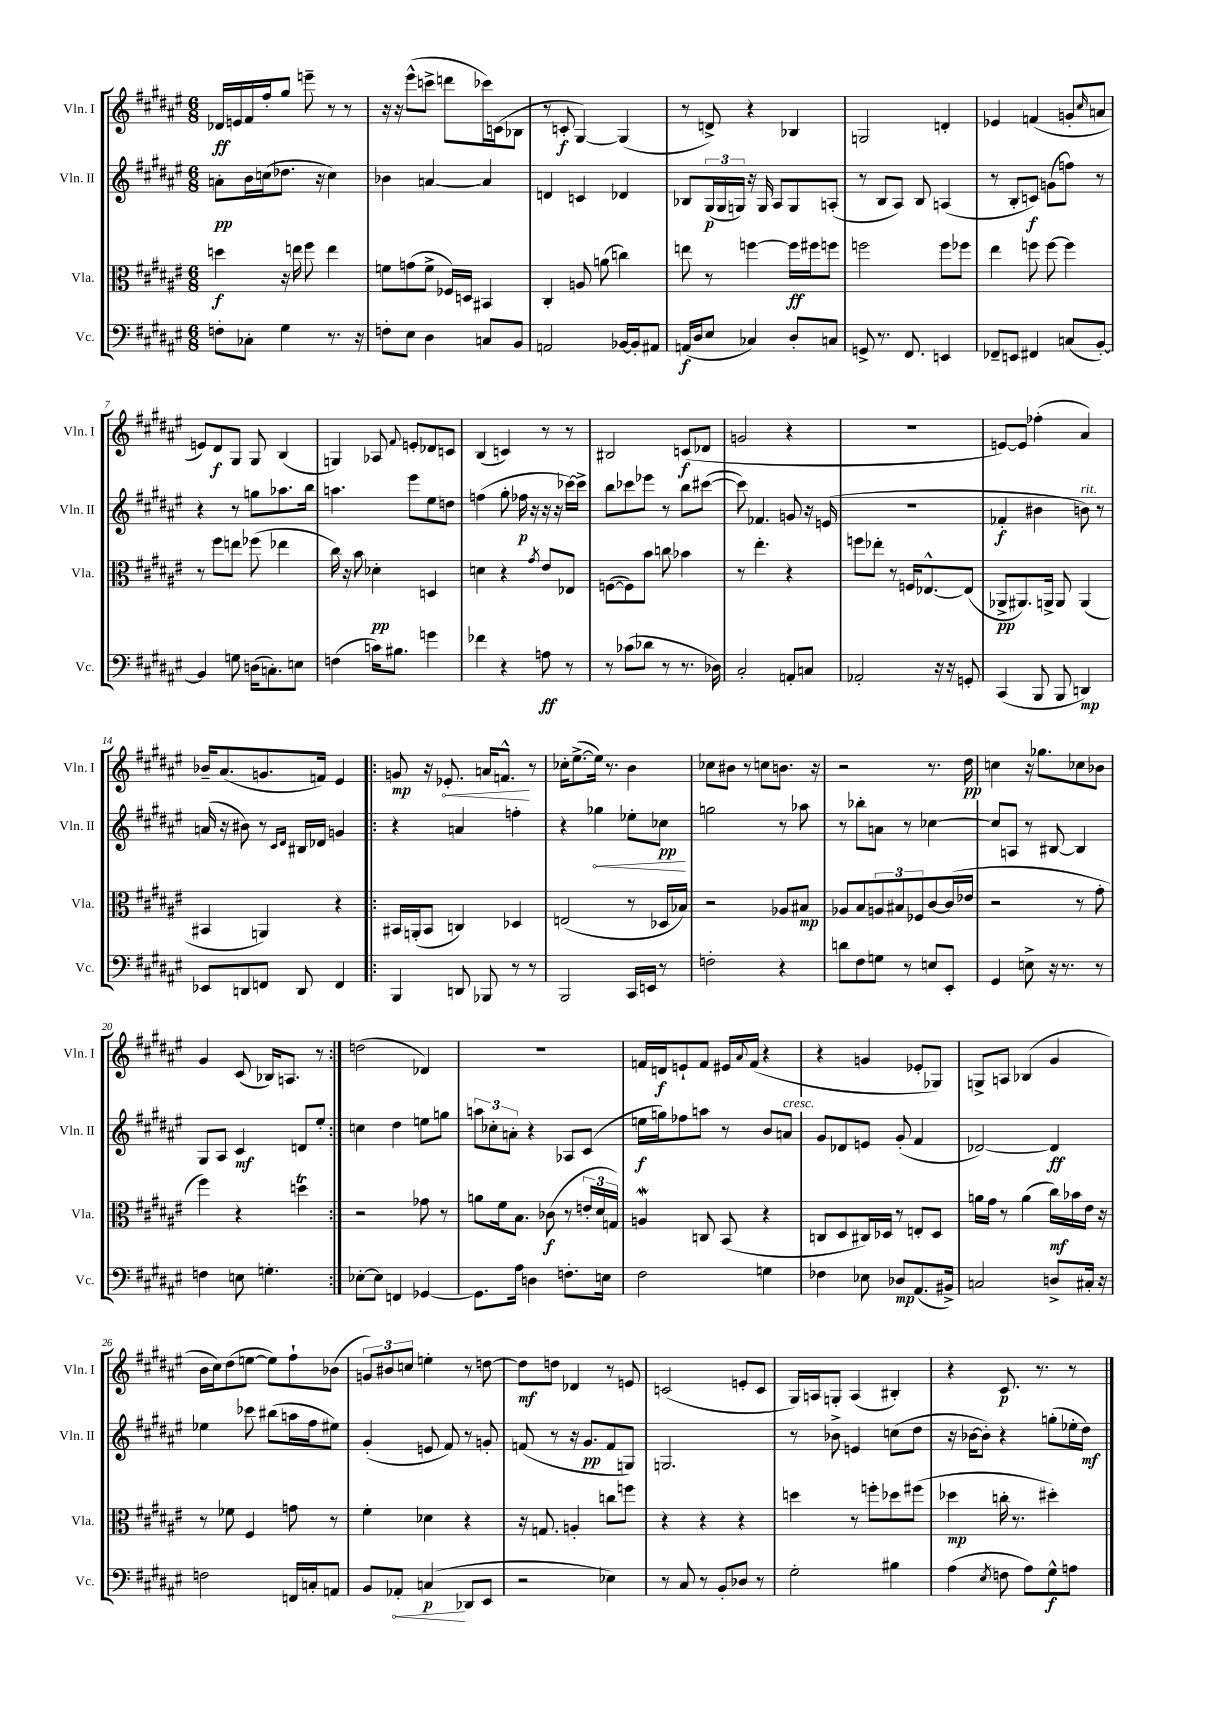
<<
\new StaffGroup <<
\new Staff = "s0" \with { instrumentName = "Vln. I" shortInstrumentName = "Vln. I" } {
    \clef treble \key fis \major \numericTimeSignature \time 6/8
    des'16\ff e'16 fis'16 fis''16-. gis''8 e'''8-- r8 r8 |
    r16 r16 eis'''8-^( c'''8-> d'''8 ces'''16) c'16( bes8 |
    r8 c'8-.\f gis4~) gis4( |
    r8 d'8->) r4 bes4 |
    g2 d'4-. |
    ees'4 f'4( g'8-. \grace { cis''16 } a'8 |
    e'8) dis'8\f gis8 gis8 b4( |
    g4) aes8 \appoggiatura { fis'8 } e'8-. des'8 c'8 |
    b4( c'4) r8 r8 |
    bis2 c'8\f( des'8 |
    g'2 r4 |
    R2. |
    e'8~) e'8 fes''4-.( ais'4) |
    bes'16-- ais'8.( g'8. f'16) eis'4 |
    \repeat volta 2 { g'8\mp r16 \once \override Hairpin.circled-tip = ##t ees'8.-.\< a'16 f'8.-^\! r8 |
    ces''16-. eis''8.~->( eis''16) r8. b'4 |
    ces''8 bis'8 r8 c''8 b'8. r16 |
    r2 r8. dis''16\pp |
    c''4 r16 ges''8. ces''8 bes'8 |
    gis'4 cis'8( bes16) a8. r8 | }
    d''2( des'4) |
    R2. |
    f'16 d'16\f e'8-! f'8 eis'16 \appoggiatura { ais'8 } f'16( r4 |
    r4 g'4 ees'8-. ges8) |
    g8-> a8 bes4( gis'4 |
    b'16 cis''16) dis''8( e''8~ e''8) fis''8-! bes'8( |
    \tuplet 3/2 { g'8) bis'8 c''8 } e''4-. r8 d''8~ |
    d''8\mf d''8 des'4 r8 e'8 |
    c'2( e'8-. c'8 |
    gis16) a16 g8-. a4( bis4-.) |
    r4 cis'8.\p r8. r8 \bar "|." |
}
\new Staff = "s1" \with { instrumentName = "Vln. II" shortInstrumentName = "Vln. II" } {
    \clef treble \key fis \major \numericTimeSignature \time 6/8
    a'8-.\pp b'16 c''16( des''8. r16 c''4) |
    bes'4 a'4~ a'4 |
    d'4 c'4 des'4 |
    bes8 \tuplet 3/2 { gis16\p( gis16 g16) } r16 g16 ais8 g8 a8-.( |
    r8 b8 ais8) b8 a4( |
    r8 b8-. c'8\f) g'8( f''8) r8 |
    r4 r8 g''8 aes''8. b''16 |
    a''4. eis'''8 eis''8 d''8 |
    f''4( gis''8-. fes''16\p r16 r16 r16 ces'''16~) ces'''16-> |
    b''8 ces'''8 ees'''8 r8 b''8 cis'''8~( |
    cis'''8) fes'4. g'8 r16 e'16( |
    R2. |
    fes'4-.\f bis'4 b'8^\markup { \italic "rit." }) r8 |
    a'16( r16 bis'8) r8 \grace { cis'16 dis'16 } bis16 des'16 g'4 |
    \repeat volta 2 { r4 a'4 f''4-. |
    r4 \once \override Hairpin.circled-tip = ##t ges''4\< ees''8-. ces''8\pp\! |
    g''2 r8 aes''8 |
    r8 bes''8-. a'8 r8 ces''4~ |
    ces''8 a8 r8 bis8~ bis4 |
    gis8 ais8 cis'4\mf d'8 eis''8-. | }
    c''4 dis''4 e''8 g''8 |
    \tuplet 3/2 { a''8 ces''8-. a'8-. } r4 aes8 cis'8( |
    e''16\f g''16) fes''8 a''8 r8 b'8 a'8^\markup { \italic "cresc." } |
    gis'8 des'8 e'8 gis'8-.( fis'4 |
    des'2~) des'4\ff |
    ees''4 ces'''8 bis''8( a''16 fis''16 eis''8) |
    gis'4-.( e'8 fis'8) r8 g'8-. |
    f'8( r8 r16 gis'8.\pp f'8 g8) |
    g2. |
    r8 bes'8-> e'4 c''8( dis''8 |
    r16 bes'16~ bes'8-.) r4 g''8-.( ees''16-. dis''16\mf) \bar "|." |
}
\new Staff = "s2" \with { instrumentName = "Vla." shortInstrumentName = "Vla." } {
    \clef alto \key fis \major \numericTimeSignature \time 6/8
    d''4\f r16 e''16 fis''8 e''4 |
    f'8 g'8( f'8-> fes16) d16 bis,4 |
    cis4-. a8 a'8( c''4) |
    e''8 r8 f''4~ f''16\ff fis''16 f''8 |
    f''2 f''8 fes''8 |
    eis''4 f''8 f''8~ f''4 |
    r8 fis''8 e''8 fes''8( ees''4 |
    cis''16) r16 b'8 des'4-.\pp d4 |
    d'4 r4 \acciaccatura { gis'8 } eis'8 ees8 |
    f8~( f8) b'8 c''8 bes'4 |
    r8 eis''4.-. r4 |
    f''8 ees''8-. r8 f16 ees8.~-^ ees8( |
    aes,8->\pp ais,8.) a,16-> a,8 a,4( |
    bis,4 a,4) r4 |
    \repeat volta 2 { bis,16 a,16-.( bis,8 c4) des4 |
    e2( r8 des16 bes16) |
    r2 aes8 bis8\mp |
    aes8 b8 \tuplet 3/2 { a8 bis8 fes8 } cis'8~ cis'16( ees'16 |
    r2 r8 gis'8-. |
    fis''4) r4 d''4\trill | }
    r2 ges'8 r8 |
    a'8 fis'16 b8. ces'8\f( r8 \tuplet 3/2 { e'16-. dis'16 g16) } |
    a4\mordent c8 b,8( r4 |
    c8 dis8 cis16) des16 r8 e8-. des8 |
    a'16 gis'16 r8 a'4( cis''16\mf) bes'16 eis'16 r16 |
    r8 fes'8 fis4 g'8 r8 |
    fis'4-. des'4 r4 |
    r16 g8. a4-. c''8 f''8 |
    r4 r4 r4 |
    d''4 r8 f''8-. des''8 fis''8( |
    des''4\mp c''16-. r8. dis''4-.) \bar "|." |
}
\new Staff = "s3" \with { instrumentName = "Vc." shortInstrumentName = "Vc." } {
    \clef bass \key fis \major \numericTimeSignature \time 6/8
    f8-. ces8-. gis4 r8. r16 |
    f8-. eis8 dis4 c8 b,8 |
    a,2 bes,16~ bes,16-. ais,8 |
    a,16\f( dis16 eis8 ces4) dis8-. c8 |
    g,8-> r8. fis,8. e,4 |
    fes,8-- e,8 fis,4 c8( b,8~-.) |
    b,4 g8 d16( c8.-.) e8 |
    f4( c'16) bis8. g'4 |
    fes'4 r4 a8\ff r8 |
    r8 ces'8( des'8 r8 r8. des16) |
    cis2-. a,8-. c8 |
    aes,2-. r16 r16 g,8-. |
    cis,4( b,,8 b,,8 d,4\mp) |
    ees,8 d,8 f,8 d,8 f,4 |
    \repeat volta 2 { b,,4 d,8 bes,,8 r8 r8 |
    b,,2 cis,16 e,16 r8 |
    f2-. r4 |
    d'8 fis8 g8 r8 e8 eis,8-. |
    gis,4 e8-> r16 r8. r8 |
    f4 e8 g4.-. | }
    ees8~-. ees8 f,4 ges,4~ |
    ges,8. ais16 d4 f8.-. e16 |
    fis2 g4 |
    fes4 ees8 des8\mp ais,8.( bis,16->) |
    c2 d8-> cis16-. r16 |
    f2 f,16 c16-. a,8 |
    b,8 \once \override Hairpin.circled-tip = ##t aes,8-.\< c4\p\!( des,8 eis,8 |
    r2 ees4) |
    r8 cis8 r8 b,8-. des8 r8 |
    gis2-. bis4 |
    ais4( \acciaccatura { eis8 } f8 ais8) gis8-^\f a8 \bar "|." |
}
>>
>>
